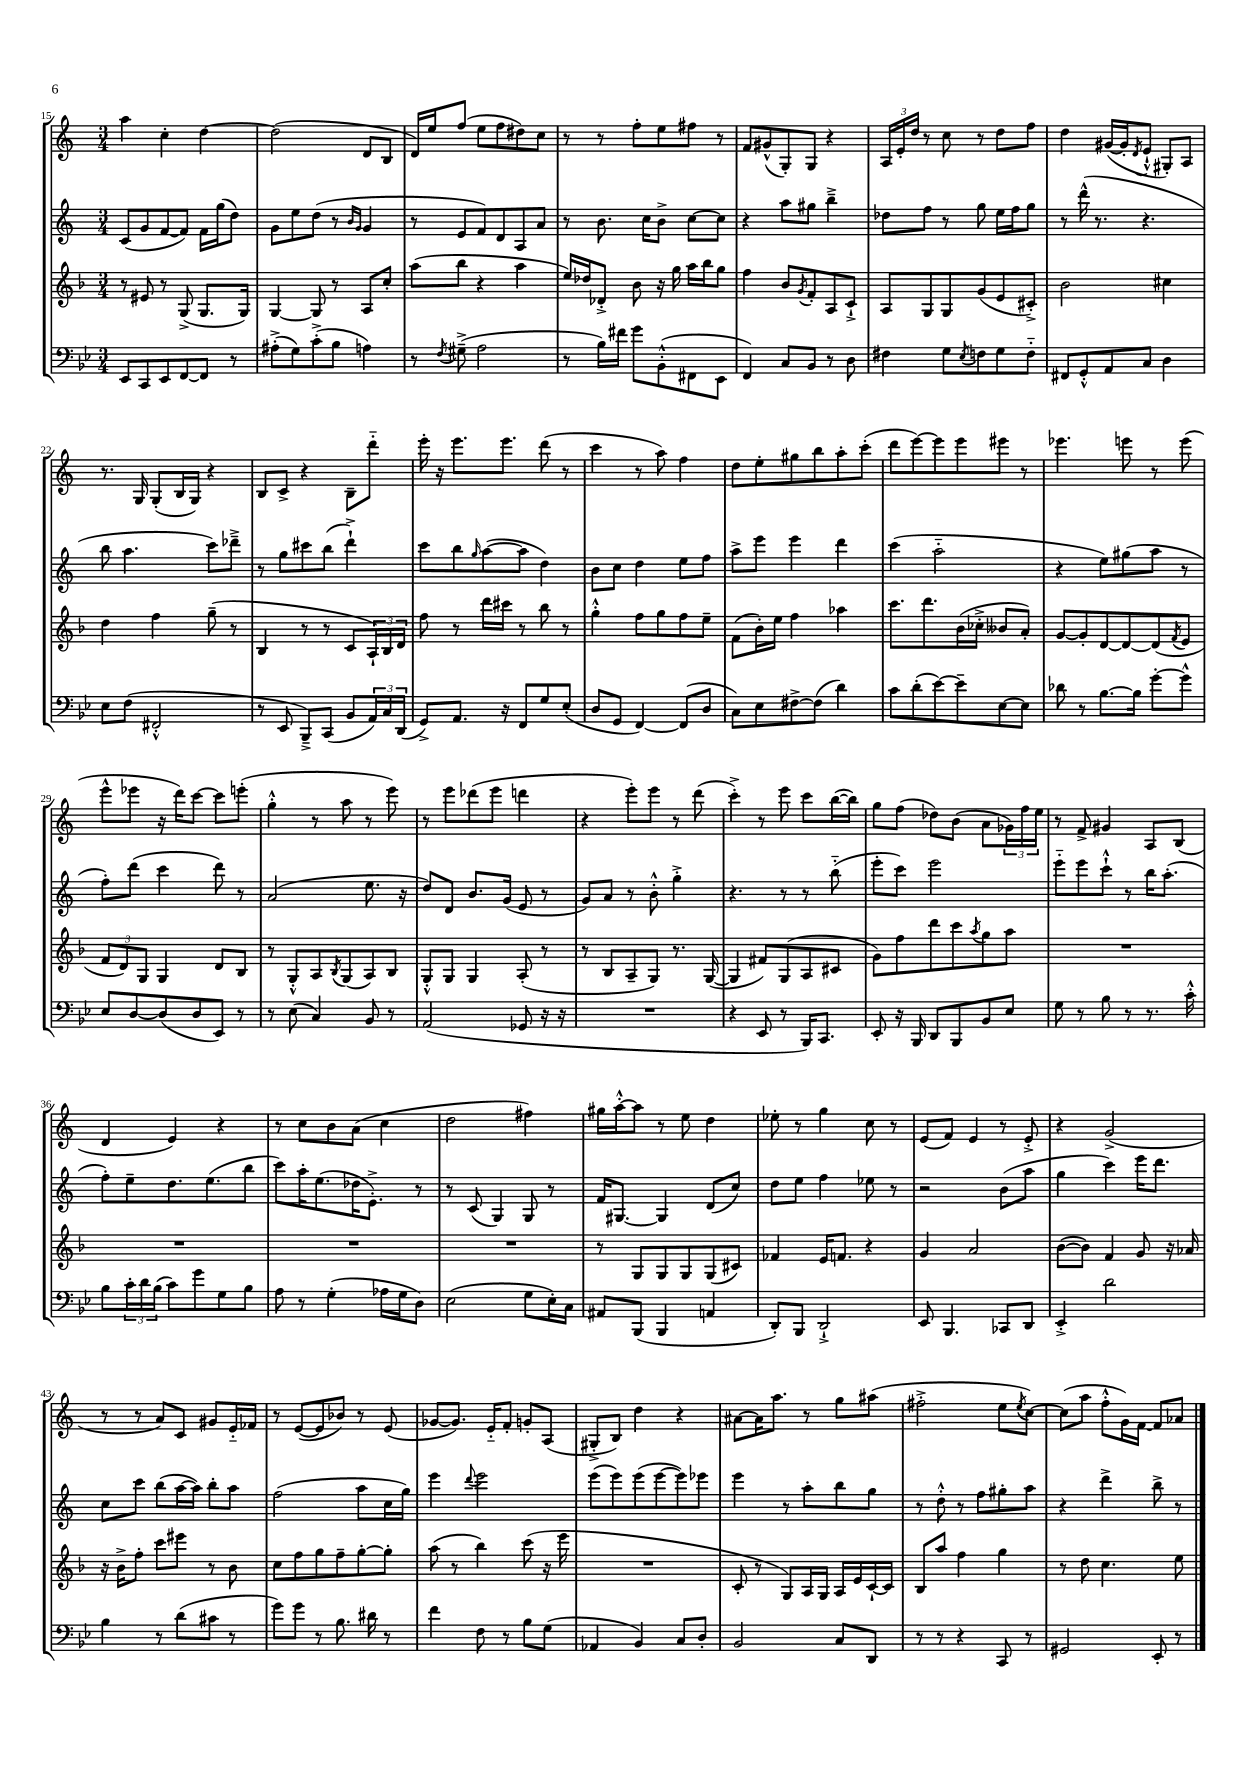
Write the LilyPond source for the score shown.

<<
\new StaffGroup <<
\new Staff = "s0" {
    \clef treble \key c \major \numericTimeSignature \time 3/4
    a''4 c''4-. d''4~ |
    d''2( d'8 b8 |
    d'16) e''16 f''8( e''8 f''8 dis''8) c''8 |
    r8 r8 f''8-. e''8 fis''8 r8 |
    f'8 gis'8-^( g8-.) g8 r4 |
    \tuplet 3/2 { a16 e'16-. d''16 } r8 c''8 r8 d''8 f''8 |
    d''4 gis'16~( gis'16-. \acciaccatura { d'8 } e'8-!-^ gis8-.) a8 |
    r8. g16 g8-.( b16 g16) r4 |
    b8 c'8-> r4 b8-- d'''8-_ |
    e'''16-. r16 e'''8. e'''8. d'''8( r8 |
    c'''4 r8 a''8) f''4 |
    d''8 e''8-. gis''8 b''8 a''8-. c'''8-.( |
    d'''8 e'''8~) e'''8 e'''8 eis'''8 r8 |
    ees'''4. e'''8 r8 e'''8( |
    e'''8-^ ees'''8 r16 d'''16) c'''8~ c'''8 e'''8-.( |
    g''4-.-^ r8 a''8 r8 e'''8) |
    r8 e'''8 des'''8( e'''8 d'''4 |
    r4 e'''8-.) e'''8 r8 d'''8( |
    c'''4-.->) r8 e'''8 c'''8 b''16~( b''16) |
    g''8 f''8( des''8) b'8( a'8 \tuplet 3/2 { ges'16) f''16 e''16 } |
    r8 f'8-> gis'4 a8 b8( |
    d'4 e'4) r4 |
    r8 c''8 b'8 a'8( c''4 |
    d''2 fis''4) |
    gis''16 a''16~-.-^ a''8 r8 e''8 d''4 |
    ees''8-. r8 g''4 c''8 r8 |
    e'8( f'8) e'4 r8 e'8-.-> |
    r4 g'2->( |
    r8 r8 a'8) c'8 gis'8 e'16-_ fes'16 |
    r8 e'8~( e'8 bes'8) r8 e'8( |
    ges'8~ ges'8.) e'16-_ f'8-. g'8-. a8( |
    gis8-.-> b8) d''4 r4 |
    ais'8~ ais'16 a''8. r8 g''8 ais''8( |
    fis''2-.-> e''8 \acciaccatura { e''8 } c''8~) |
    c''8( a''8 f''8-.-^ g'16) f'16~ f'8 aes'8 \bar "|." |
}
\new Staff = "s1" {
    \clef treble \key c \major \numericTimeSignature \time 3/4
    c'8( g'8 f'8~ f'8) f'16 g''16( d''8) |
    g'8 e''8 d''8( r8 \grace { b'16 g'16 } g'4 |
    r8 e'8 f'8) d'8 a8 a'8 |
    r8 b'8. c''16 b'8-> c''8~ c''8 |
    r4 a''8 gis''8 b''4---> |
    des''8 f''8 r8 g''8 e''16 f''16 g''8 |
    r8 d'''16-^( r8. r4. |
    b''8 a''4. c'''8) des'''8---> |
    r8 g''8 cis'''8 b''8( d'''4-!->) |
    c'''8 b''8 \grace { g''16 } a''8~( a''8 d''4) |
    b'8 c''8 d''4 e''8 f''8 |
    a''8-> e'''8 e'''4 d'''4 |
    c'''4( a''2-_ |
    r4 e''8) gis''8( a''8 r8 |
    f''8-.) d'''8( c'''4 d'''8) r8 |
    a'2( e''8. r16 |
    d''8) d'8 b'8. g'16( e'8 r8 |
    g'8) a'8 r8 b'8-.-^ g''4-.-> |
    r4. r8 r8 b''8-_( |
    e'''8-. c'''8) e'''2 |
    e'''8-_ e'''8 c'''8-!-^ r8 b''16 a''8.-.( |
    f''8-.) e''8-- d''8. e''8.( b''8 |
    c'''8) a''16-. e''8.( des''16 e'8.-.->) r8 |
    r8 c'8( g4) g8 r8 |
    f'16 gis8.~ gis4 d'8( c''8) |
    d''8 e''8 f''4 ees''8 r8 |
    r2 b'8( a''8 |
    g''4 c'''4) e'''16 d'''8. |
    c''8 c'''8 b''8( a''16~ a''16) b''8-. a''8 |
    f''2( a''8 c''16 g''16) |
    e'''4 \appoggiatura { d'''8 } e'''2 |
    e'''8( e'''8) e'''8( e'''8~ e'''8) ees'''8 |
    e'''4 r8 a''8-. b''8 g''8 |
    r8 d''8-.-^ r8 f''8 gis''8-. a''8 |
    r4 d'''4-> b''8-> r8 \bar "|." |
}
\new Staff = "s2" {
    \clef treble \key f \major \numericTimeSignature \time 3/4
    r8 eis'8 r8 g8->( g8. g16) |
    g4~ g8 r8 a8 c''8-. |
    a''8( bes''8 r4 a''4 |
    e''16) des''16 des'8-.-> bes'8 r16 g''16 a''16 bes''16 g''8 |
    f''4 bes'8 \acciaccatura { g'8 } f'8-. a8 c'8-!-> |
    a8 g8 g8 g'8( e'8 cis'8-.->) |
    bes'2 cis''4 |
    d''4 f''4 g''8--( r8 |
    bes4 r8 r8 c'8 \tuplet 3/2 { a16-!) bes16 d'16 } |
    f''8 r8 d'''16 cis'''16 r8 bes''8 r8 |
    g''4-.-^ f''8 g''8 f''8 e''8-- |
    f'8( bes'16-.) e''16 f''4 aes''4 |
    c'''8. d'''8. bes'16( ces''16-.-> beses'8 a'8-.) |
    g'8~ g'8-. d'8~ d'8~ d'8( \acciaccatura { f'8 } e'8 |
    \tuplet 3/2 { f'8 d'8) g8 } g4 d'8 bes8 |
    r8 g8-.-^ a8 \acciaccatura { bes8 } g8( a8) bes8 |
    g8-.-^ g8 g4 a8-.( r8 |
    r8 bes8 a8-- g8) r8. g16~( |
    g4 fis'8) g8( a8 cis'8 |
    g'8) f''8 d'''8 c'''8 \acciaccatura { a''8 } g''8 a''8 |
    R2. |
    R2. |
    R2. |
    R2. |
    r8 g8 g8 g8 g8( cis'8) |
    fes'4 e'16 f'8. r4 |
    g'4 a'2 |
    bes'8~( bes'8) f'4 g'8 r16 aes'16 |
    r16 bes'16-> f''8-. c'''8 eis'''8 r8 bes'8 |
    c''8 f''8 g''8 f''8-- g''8~-. g''8-. |
    a''8( r8 bes''4) c'''8( r16 e'''16 |
    R2. |
    c'8-. r8 g8) a16 g16 a16 e'16 c'16~-! c'16 |
    bes8 a''8 f''4 g''4 |
    r8 d''8 c''4. e''8 \bar "|." |
}
\new Staff = "s3" {
    \clef bass \key bes \major \numericTimeSignature \time 3/4
    ees,8 c,8 ees,8 f,8~ f,8 r8 |
    ais8-.->( g8) c'8-.->( bes8 a4) |
    r8 \acciaccatura { f8 } gis8--->( a2 |
    r8 bes16) fis'16 g'8 bes,8-.-^( fis,8 ees,8 |
    f,4) c8 bes,8 r8 d8 |
    fis4 g8 \acciaccatura { ees8 } f8 g8 f8-_ |
    fis,8 g,8-.-^ a,8 c8 d4 |
    ees8 f8( fis,2-.-^ |
    r8 ees,8 bes,,8--->) c,8( bes,8 \tuplet 3/2 { a,16) c16 d,16( } |
    g,8->) a,8. r16 f,8 g8 ees8-.( |
    d8 g,8 f,4~) f,8( d8 |
    c8) ees8 fis8~-> fis8( d'4) |
    c'8 d'8-.( ees'8~) ees'8-- ees8~ ees8 |
    des'8 r8 bes8.~ bes16 g'8~-. g'8-^ |
    ees8 d8~ d8( d8 ees,8) r8 |
    r8 ees8( c4) bes,8 r8 |
    a,2( ges,8 r16 r16 |
    R2. |
    r4 ees,8 r8 bes,,16) c,8. |
    ees,8-. r16 bes,,16 d,8 bes,,8 bes,8 ees8 |
    g8 r8 bes8 r8 r8. c'16-.-^ |
    bes8 \tuplet 3/2 { c'16-. d'16 bes16( } c'8) g'8 g8 bes8 |
    a8 r8 g4-.( aes16 g16 d8) |
    ees2( g8 ees16-.) c16 |
    ais,8 bes,,8( bes,,4 a,4 |
    d,8-.) bes,,8 d,2-!-> |
    ees,8 bes,,4. ces,8 d,8 |
    ees,4-.-> d'2 |
    bes4 r8 d'8( cis'8 r8 |
    g'8) g'8 r8 bes8. dis'16 r8 |
    f'4 f8 r8 bes8 g8( |
    aes,4 bes,4) c8 d8-. |
    bes,2 c8 d,8 |
    r8 r8 r4 c,8 r8 |
    gis,2 ees,8-. r8 \bar "|." |
}
>>
>>
\layout { \context { \Score currentBarNumber = #15 } }
